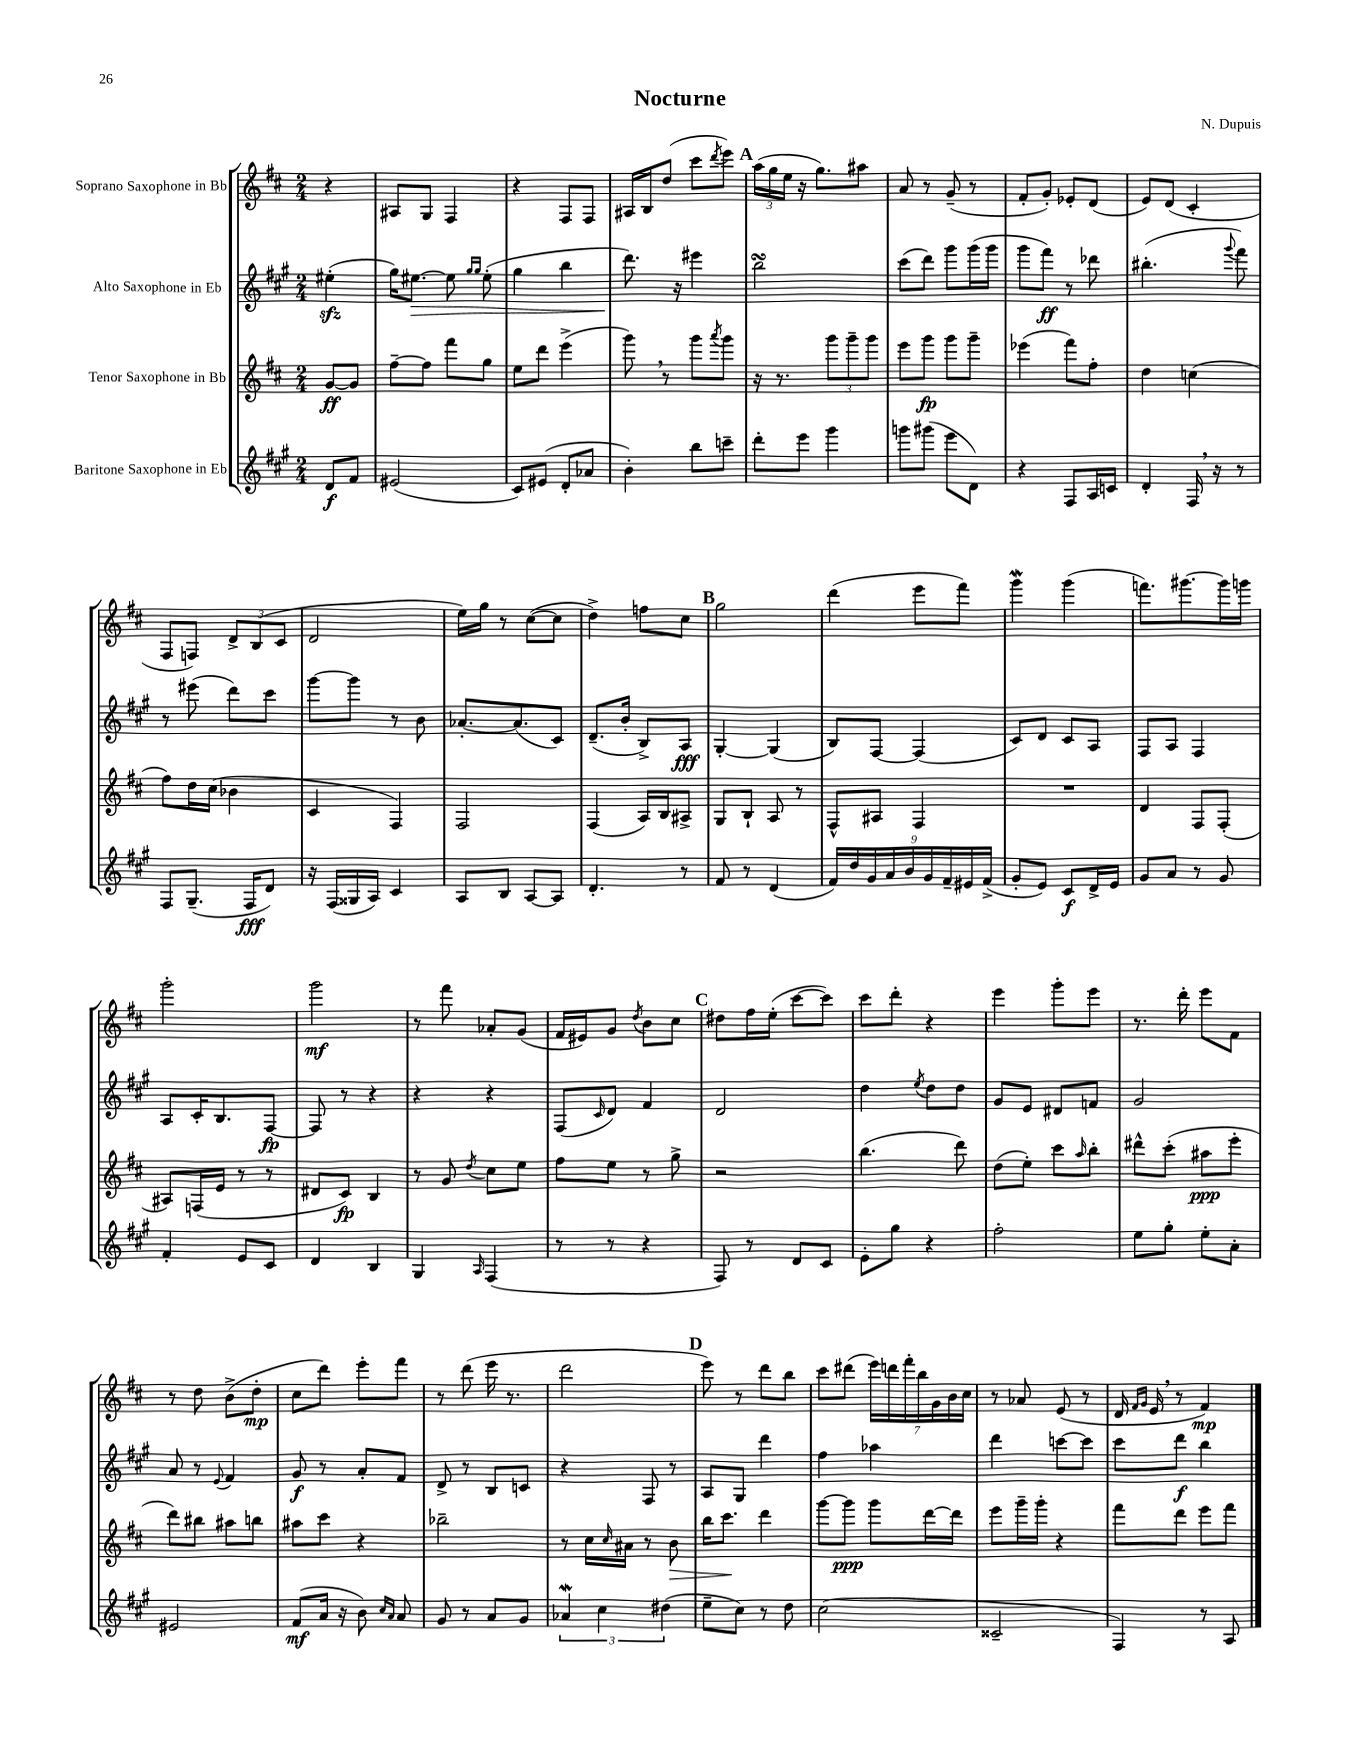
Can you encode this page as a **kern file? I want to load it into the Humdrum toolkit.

**kern	**kern	**kern	**kern
*staff4	*staff3	*staff2	*staff1
*clefG2	*clefG2	*clefG2	*clefG2
*k[f#c#g#]	*k[f#c#]	*k[f#c#g#]	*k[f#c#]
*M2/4	*M2/4	*M2/4	*M2/4
8d	[8g	(4ee#'	4r
8f#	8g]	.	.
=	=	=	=
(2e#	[8ff#~	16gg#)	8A#
.	.	[8.ee#	.
.	8ff#]	.	8G
.	8fff#	8ee#]	4F#
.	.	16qqgg#	.
.	.	16qqgg#	.
.	8gg	(8ee#'	.
=	=	=	=
8c#)	8ee	4gg#	4r
(8e#	8ddd	.	.
8d'	(4eee^	4bb	8F#
8a-	.	.	8F#
=	=	=	=
4b')	8ggg)	8.ddd)	16A#
.	.	.	16B
.	8r	.	(8dd
.	.	16r	.
8bb	8ggg	4eee#	8ccc#
.	8qaaa	.	8qddd
8ccc~	8ggg	.	8eee)
=	=	=	=
8ddd'	16r	2bb	(24aa
.	.	.	24gg
.	8.r	.	.
.	.	.	24ee
8eee	.	.	16r
.	.	.	8.gg)
4ggg#	12ggg	.	.
.	12ggg~	.	.
.	.	.	8aa#
.	12ggg	.	.
=	=	=	=
8ggg	8eee	(8ccc#	8a
(8ggg#	8ggg	8ddd)	8r
8eee	8ggg	8ggg#	(8g~
8d)	8ggg~	(16ggg#	8r
.	.	16ggg#	.
=	=	=	=
4r	(4eee-	8ggg#	8f#'
.	.	8fff#)	8g')
8F#	8fff#)	8r	8e-'
16A	8ff#'	8ddd-	(8d
16c	.	.	.
=	=	=	=
4d'	4dd	(4.bb#'	8e)
.	.	.	(8d
16F#	(4cc	.	4c#'
16r	.	.	.
.	.	8qqggg#	.
8r	.	8fff#)	.
=	=	=	=
8F#	8ff#)	8r	8F#
(8.G#~	16dd	(8eee#	8F)
.	(16cc#	.	.
.	4b-	8ddd)	12d^
16F#	.	.	.
.	.	.	(12B
8d)	.	8ccc#	.
.	.	.	12c#
=	=	=	=
16r	4c#	[8ggg#	2d
(16F#	.	.	.
16G##	.	8ggg#]	.
16A)	.	.	.
4c#	4F#)	8r	.
.	.	8b	.
=	=	=	=
8A	2F#	[8.a-'	16ee)
.	.	.	16gg
8B	.	.	8r
.	.	(8.a-]	.
[8A	.	.	([8cc#
8A]	.	8c#)	8cc#]
=	=	=	=
4.d'	(4F#	(8.d~	4dd^)
.	.	16b'	.
.	16A)	8B^)	8ff
.	16B	.	.
8r	8A#^	8A	8cc#
=	=	=	=
8f#	8G	[4G#'	2gg
8r	8B`	.	.
(4d	8A	(4G#]	.
.	8r	.	.
=	=	=	=
18f#)	8F#^^	8B)	(4ddd
18dd	.	.	.
18g#	.	.	.
.	8A#	[8F#	.
18a	.	.	.
18b	.	.	.
.	4F#	(4F#]	8eee
18g#	.	.	.
18f#~	.	.	.
.	.	.	8fff#)
18e#	.	.	.
(18f#^	.	.	.
=	=	=	=
8g#'	2r	8c#)	4ggg
8e)	.	8d	.
8c#	.	8c#	(4ggg
16d^	.	8A	.
16e	.	.	.
=	=	=	=
8g#	4d	8F#	8.fff)
8a	.	8A	.
.	.	.	[8.ggg#
8r	8F#	4F#	.
8g#	(8F#'	.	16ggg#]
.	.	.	16ggg
=	=	=	=
4f#'	8A#)	8A	2ggg'
.	(16F	16c#'	.
.	16e	8.B	.
8e	8r	.	.
8c#	8r	[8F#	.
=	=	=	=
4d	8d#	8F#]	2ggg
.	8c#)	8r	.
4B	4B	4r	.
=	=	=	=
4G#	8r	4r	8r
.	8g	.	8fff#
16qqA	8qdd	.	.
(4F#	8cc#	4r	8a-'
.	8ee	.	(8g
=	=	=	=
8r	8ff#	(8F#	16f#
.	.	.	16e#)
.	.	16qqc#	.
8r	8ee	8d)	8g
.	.	.	8qdd
4r	8r	4f#	8b
.	8gg^	.	8cc#
=	=	=	=
8F#)	2r	2d	8dd#
8r	.	.	16ff#
.	.	.	(16ee'
8d	.	.	[8ccc#
8c#	.	.	8ccc#])
=	=	=	=
8e'	(4.bb	4dd	8ccc#
8gg#	.	.	8ddd'
.	.	8qee	.
4r	.	8dd	4r
.	8ddd)	8dd	.
=	=	=	=
2ff#'	(8dd	8g#	4eee
.	8ee')	8e	.
.	8ccc#	8d#	8ggg'
.	16qqaa	.	.
.	8bb'	8f	8eee
=	=	=	=
8ee	8ddd#^^	2g#	8.r
8gg#'	(8ccc#'	.	.
.	.	.	16ddd'
8ee'	8aa#	.	8eee
8a'	8eee'	.	8f#
=	=	=	=
2e#	8ddd)	8a	8r
.	8bb#	8r	8dd
.	.	8qqe	.
.	8aa#	4f#	(8b^
.	8bb	.	8dd'
=	=	=	=
(8f#	8aa#	8g#	8cc#
16a	8ccc#	8r	8ddd)
16r	.	.	.
8b)	4r	8a'	8eee'
16qqcc#	.	.	.
16qqa	.	.	.
8a	.	8f#	8fff#
=	=	=	=
8g#	2bb-~	8d^	8r
8r	.	8r	(8ddd
8a	.	8B	16eee
.	.	.	8.r
8g#	.	8c	.
=	=	=	=
6a-	8r	4r	2ddd
.	16cc#	.	.
6cc#	.	.	.
.	16qqcc#	.	.
.	16a#	.	.
.	8r	8F#	.
(6dd#	.	.	.
.	8b	8r	.
=	=	=	=
8ee~	16bb	8A	8eee)
.	8.ccc#	.	.
8cc#)	.	8G#	8r
8r	4ddd	4ddd	8ddd
8dd	.	.	8bb
=	=	=	=
(2cc#	[8ggg	4ff#	8ccc#
.	8ggg]	.	(8ddd#
.	8ggg	4aa-	28eee)
.	.	.	28ddd
.	.	.	28fff#'
.	.	.	28bb
.	[16ddd	.	.
.	.	.	28g
.	.	.	28b
.	16ddd]	.	.
.	.	.	28cc#
=	=	=	=
2c##~	8eee	4ddd	8r
.	16ggg~	.	8a-
.	16ggg'	.	.
.	4r	[8ccc	(8e
.	.	8ccc]	8r
=	=	=	=
4F#)	8fff#	8ccc#	16d
.	.	.	16qqf#
.	.	.	16qqg
.	.	.	16e
.	8ddd	8ddd	8r
8r	8eee	4bb	4f#)
8A	8fff#	.	.
==	==	==	==
*-	*-	*-	*-
